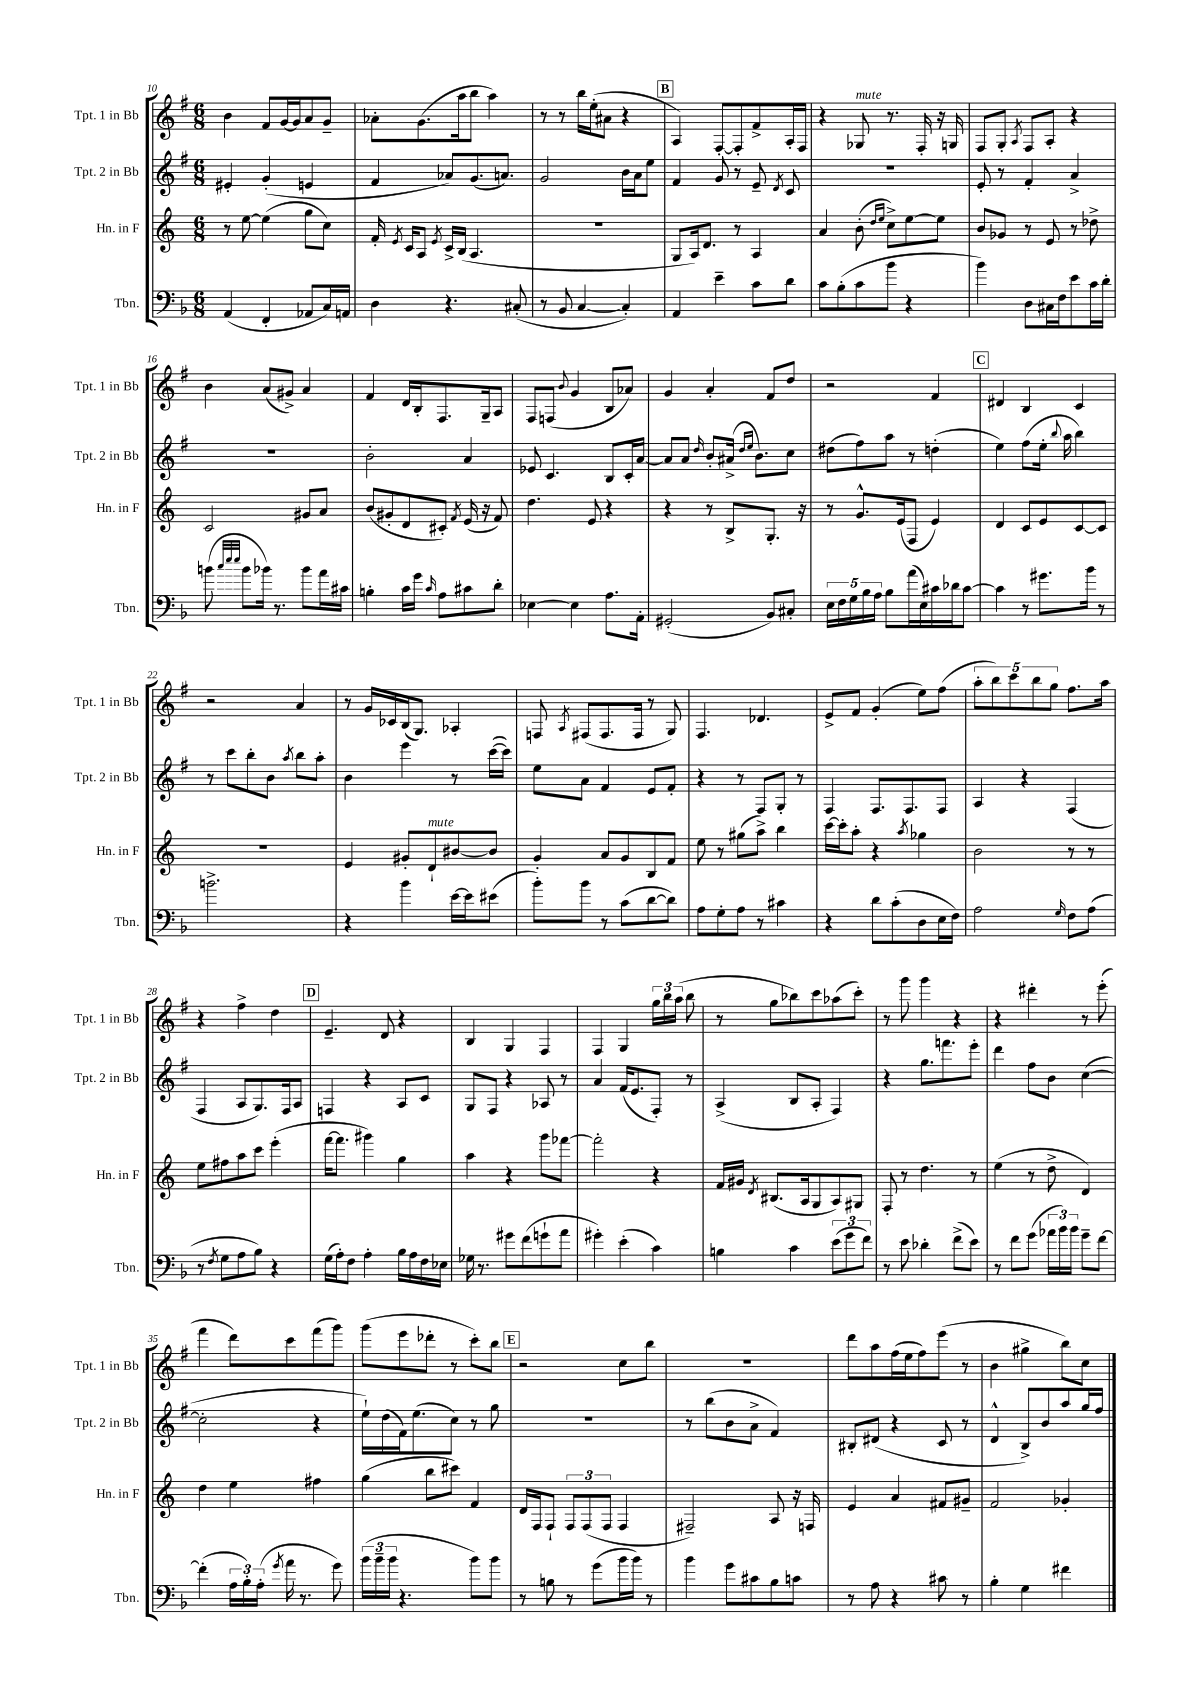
<<
\new StaffGroup <<
\new Staff = "s0" \with { instrumentName = "Tpt. 1 in Bb" shortInstrumentName = "Tpt. 1 in Bb" } {
    \clef treble \key g \major \numericTimeSignature \time 6/8
    \autoBeamOff b'4 fis'8[ g'16~ g'16 a'8 g'8]-- |
    aes'8[-. g'8.( a''16 b''8] a''4) |
    r8 r8 b''16[ e''16-.( ais'8] r4 |
    \mark \markup { \box "B" } a4) fis8[~-. fis8-. fis'8-> a16-. fis16] |
    r4 ges8^\markup { \italic "mute" } r8. fis16-. r16 g16 |
    fis8[ g8]-. \acciaccatura { a8 } fis8[ a8]-. r4 |
    b'4 a'8[( gis'8]->) a'4 |
    fis'4 d'16[ b16-. fis8. g16-- a8] |
    fis8[ f8]( \appoggiatura { b'8 } g'4 b8[ aes'8]) |
    g'4 a'4-. fis'8[ d''8] |
    r2 fis'4 |
    \mark \markup { \box "C" } dis'4 b4 c'4 |
    r2 a'4 |
    r8 g'16[ ces'16 b16( g8.]) aes4-. |
    f8 \acciaccatura { a8 } fis8[( fis8. fis16] r8 g8) |
    fis4. des'4. |
    e'8[-> fis'8] g'4-.( e''8[) fis''8]( |
    \tuplet 5/4 { a''8[-. b''8) c'''8 b''8 g''8] } fis''8.[ a''16] |
    r4 fis''4-> d''4 |
    \mark \markup { \box "D" } e'4.-- d'8 r4 |
    b4 g4 fis4 |
    fis4 g4 \tuplet 3/2 { g''16[ b''16 a''16]( } b''8 |
    r8 g''8[ bes''8) c'''8 aes''8( c'''8]-.) |
    r8 g'''8 g'''4 r4 |
    r4 dis'''4-. r8 e'''8-.( |
    fis'''4 d'''8[) c'''8 fis'''8( g'''8]) |
    g'''8[( e'''8 des'''8]-. r8 c'''8[-.) b''8] |
    \mark \markup { \box "E" } r2 c''8[ b''8] |
    R2. |
    d'''8[ a''8 fis''16( e''16 fis''8) e'''8]( r8 |
    b'4 gis''4-> b''8[) c''8] \bar "|." |
}
\new Staff = "s1" \with { instrumentName = "Tpt. 2 in Bb" shortInstrumentName = "Tpt. 2 in Bb" } {
    \clef treble \key g \major \numericTimeSignature \time 6/8
    \autoBeamOff eis'4-. g'4-.( e'4 |
    fis'4 aes'8[) g'8.( a'8.]) |
    g'2 b'16[ a'16 e''8] |
    \mark \markup { \box "B" } fis'4 g'8 r8 e'8-- \acciaccatura { d'8 } c'8 |
    R2. |
    e'8-. r8 fis'4-. a'4-> |
    R2. |
    b'2-. a'4 |
    ees'8 c'4. b8[ c'16-. a'16]~ |
    a'8[ a'8] \grace { d''16 } b'8[-. ais'16]->( \grace { d''16[ e''16] } b'8.[) c''8] |
    dis''8[( fis''8) a''8] r8 d''4-.( |
    \mark \markup { \box "C" } e''4) fis''8[( e''16]-. \appoggiatura { b''8 } a''16 b''4) |
    r8 c'''8[ b''8-. b'8] \acciaccatura { a''8 } b''8[ a''8]-. |
    b'4 e'''4 r8 c'''16[~( c'''16]) |
    e''8[ a'8] fis'4 e'8[ fis'8]-. |
    r4 r8 fis8[ g8]-. r8 |
    fis4 fis8.[ fis8. fis8] |
    a4 r4 fis4( |
    fis4 a8[ g8.) fis16 a8] |
    \mark \markup { \box "D" } f4 r4 a8[ c'8] |
    g8[ fis8] r4 aes8 r8 |
    a'4 fis'16[( e'8. fis8]-.) r8 |
    a4->( b8[ a8]-. fis4) |
    r4 g''8.[ f'''8. e'''8]-. |
    d'''4 fis''8[ b'8] c''4~( |
    c''2-. r4 |
    e''16[-!) d''16( fis'16) e''8.( c''8]) r8 g''8 |
    \mark \markup { \box "E" } R2. |
    r8 b''8[( b'8 a'8]-> fis'4) |
    bis8[-. dis'8]( r4 c'8 r8 |
    d'4-^ b8[->) b'8 a''8 g''16 fis''16] \bar "|." |
}
\new Staff = "s2" \with { instrumentName = "Hn. in F" shortInstrumentName = "Hn. in F" } {
    \clef treble \key c \major \numericTimeSignature \time 6/8
    \autoBeamOff r8 e''8~ e''4( g''8[ c''8]) |
    f'16-. \acciaccatura { e'8 } c'16[ a8] \acciaccatura { e'8 } c'16[-> b16]( a4. |
    R2. |
    \mark \markup { \box "B" } g8[ a16) d'8.] r8 a4 |
    a'4 b'8-.( \grace { d''16[ e''16] } c''8[->) e''8~ e''8] |
    b'8[ ges'8] r8 e'8 r8 des''8-> |
    c'2 gis'8[ a'8] |
    b'8[( gis'8-. d'8 cis'8]-.) \acciaccatura { f'8 } e'16( r16 f'8) |
    d''4. e'8 r4 |
    r4 r8 b8[-> g8.]-. r16 |
    r8 g'8.[-^ e'16( f8] e'4) |
    \mark \markup { \box "C" } d'4 c'8[ e'8 c'8~ c'8] |
    R2. |
    e'4 gis'8[-. d'8-!^\markup { \italic "mute" } bis'8~ bis'8] |
    g'4-. a'8[ g'8 b8 f'8] |
    e''8 r8 gis''8[( a''8]->) b''4 |
    c'''16[~ c'''16-. a''8]-. r4 \acciaccatura { a''8 } ges''4 |
    b'2 r8 r8 |
    e''8[ fis''8 a''8 c'''8] e'''4-.( |
    \mark \markup { \box "D" } f'''16[~ f'''8.] gis'''4) g''4 |
    a''4 r4 g'''8[ fes'''8]~ |
    fes'''2-. r4 |
    f'16[ gis'16] \acciaccatura { d'8 } bis8.[( a16 g8 a8) gis8] |
    f8-. r8 d''4. r8 |
    e''4( r8 d''8-> d'4) |
    d''4 e''4 fis''4 |
    g''4( b''8[ cis'''8]) f'4 |
    \mark \markup { \box "E" } d'16[ f16 f8]-! \tuplet 3/2 { f8[ f8( f8] } f4 |
    fis2--) a8 r16 f16 |
    e'4 a'4 fis'8[ gis'8]-- |
    f'2 ges'4-. \bar "|." |
}
\new Staff = "s3" \with { instrumentName = "Tbn." shortInstrumentName = "Tbn." } {
    \clef bass \key f \major \numericTimeSignature \time 6/8
    \autoBeamOff a,4( f,4-. aes,8[ c16) a,16] |
    d4 r4. cis8-.( |
    r8 bes,8 c4~ c4-.) |
    \mark \markup { \box "B" } a,4 e'4-- c'8[ d'8] |
    c'8[ bes8-.( c'8 bes'8] r4 |
    bes'4) d8[ cis16 f16 e'8 c'16 d'16]-. |
    b'8( \grace { c''32[ e''32 e''32] } b'8[ bes'16]) r8. bes'8[ a'16 cis'16] |
    b4-. c'16[ g'16] \grace { c'16 } a8[ cis'8 d'8]-. |
    ees4~ ees4 a8.[ a,16]-. |
    gis,2-.( bes,8[) cis8]-. |
    \tuplet 5/4 { e16[ f16 g16 bes16 a16] } bes8[ a'16( e16) cis'16 des'16 cis'8]~ |
    \mark \markup { \box "C" } cis'4 r8 gis'8.[ bes'16] r8 |
    b'2.-> |
    r4 bes'4 e'16[~ e'16 eis'8]( |
    bes'8[-.) bes'8] r8 c'8[( d'8~ d'8]) |
    a8[ g8-. a8] r8 cis'4 |
    r4 d'8[ c'8-.( d8 e16 f16]) |
    a2 \grace { g16 } f8[ a8]( |
    r8 \acciaccatura { f8 } g8[ a8 bes8]) r4 |
    \mark \markup { \box "D" } g16[( a16-.) f8] a4-. bes16[ a16 f16 ees16] |
    ges16 r8. gis'8[ f'8( g'8-! a'8] |
    gis'4-.) e'4-.( c'4) |
    b4 c'4 \tuplet 3/2 { e'8[( g'8 f'8]) } |
    r8 e'8 des'4-. f'8[->( e'8]) |
    r8 f'8[ g'8]( \tuplet 3/2 { aes'16[ bes'16) bes'16] } g'8[-- f'8]~ |
    f'4-.( \tuplet 3/2 { a16[ bes16-.) a16]-.( } \acciaccatura { g'8 } a'16 r8. g'8) |
    \tuplet 3/2 { bes'16[( bes'16-- bes'16] } r4. bes'8[) bes'8] |
    \mark \markup { \box "E" } r8 b8 r8 g'8[( bes'16 bes'16]) r8 |
    bes'4 g'8[ cis'8 bes8 c'8] |
    r8 a8 r4 cis'8 r8 |
    bes4-. g4 fis'4 \bar "|." |
}
>>
>>
\layout { \context { \Score currentBarNumber = #10 } }
